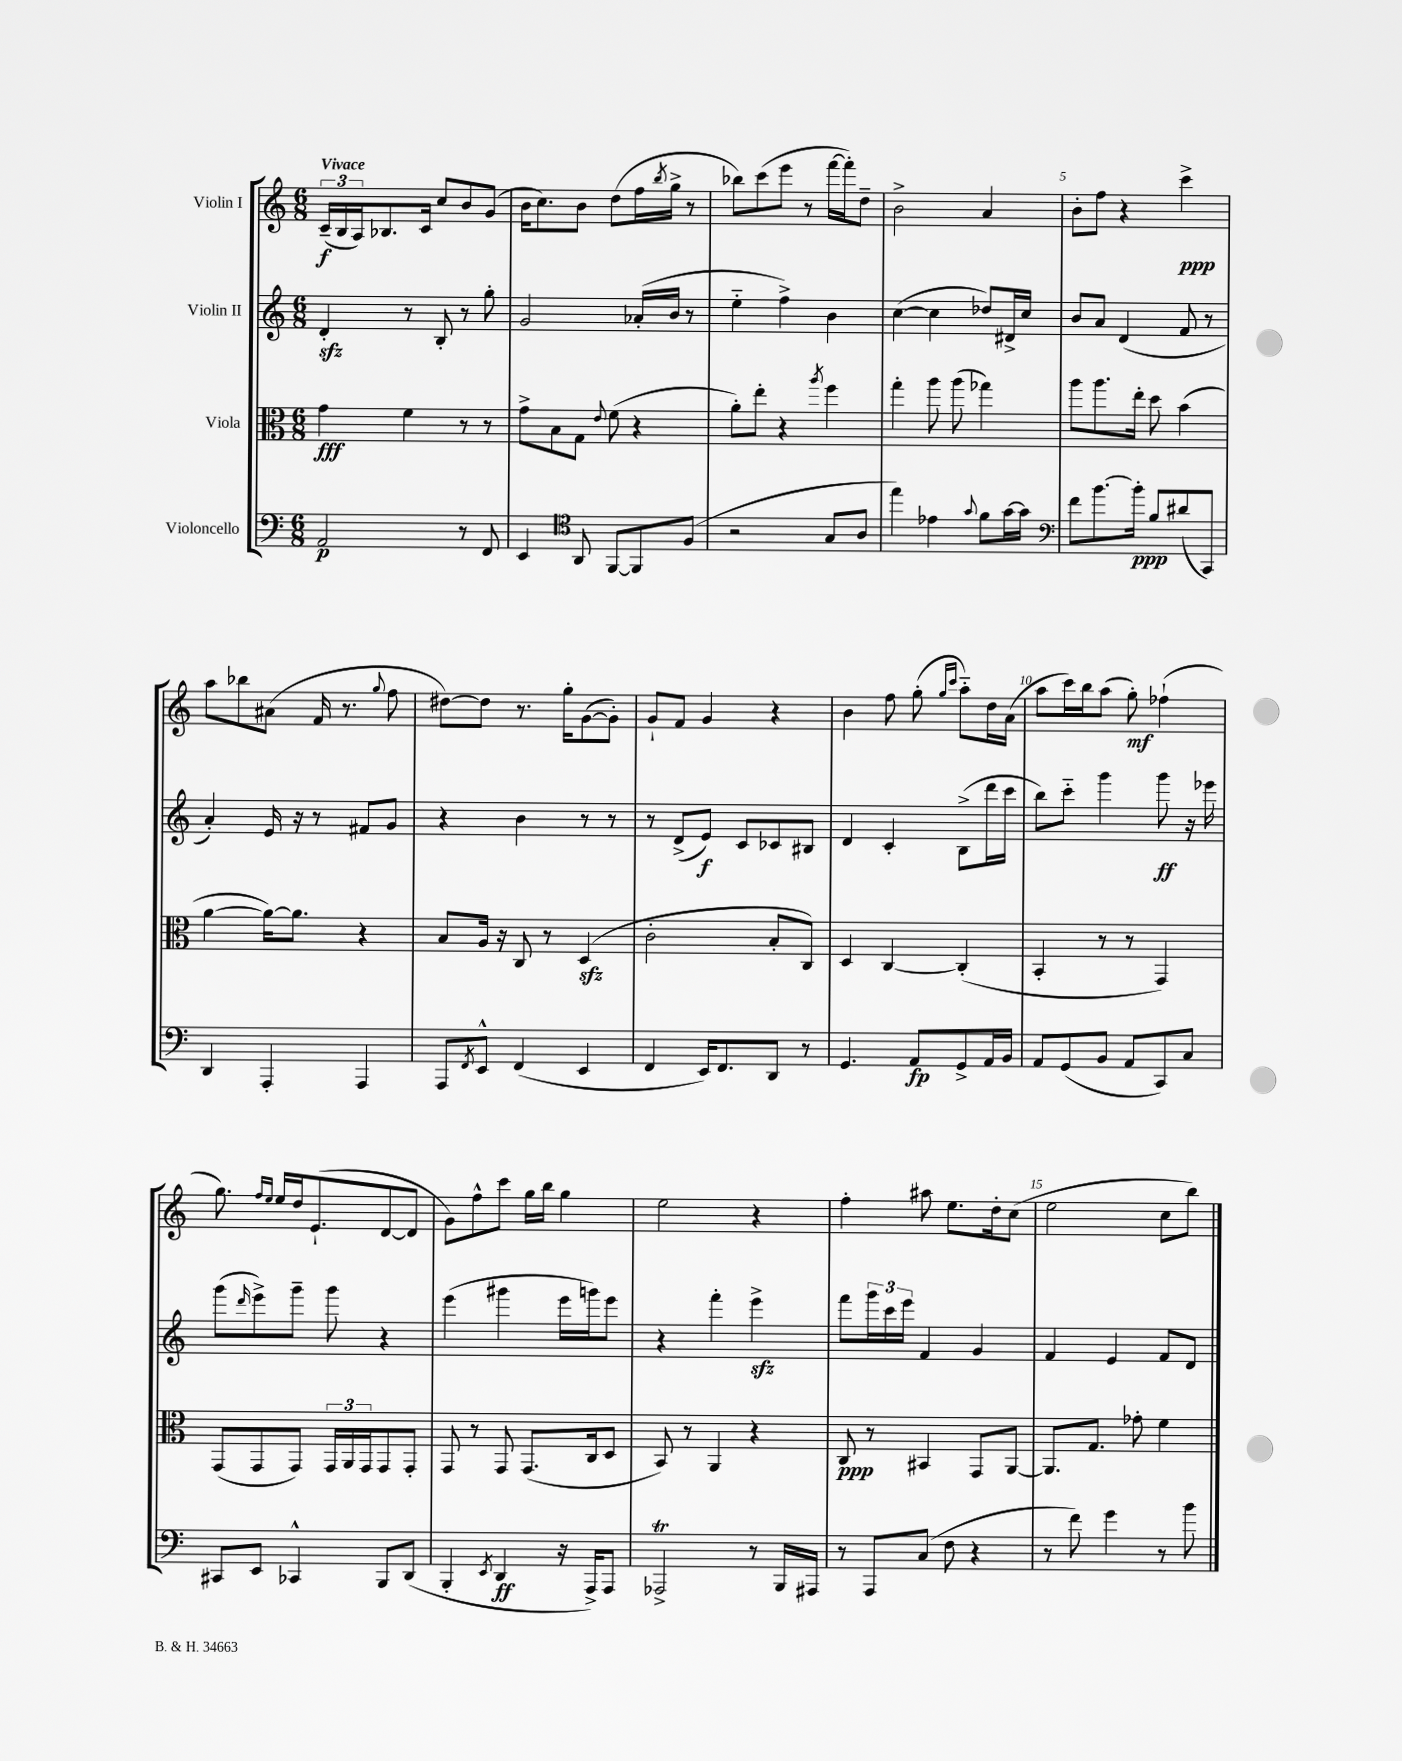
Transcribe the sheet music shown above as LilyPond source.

<<
\new StaffGroup <<
\new Staff = "s0" \with { instrumentName = "Violin I" } {
    \clef treble \key c \major \numericTimeSignature \time 6/8 \tempo "Vivace"
    \tuplet 3/2 { c'16--\f( b16 a16) } bes8. c'16 c''8 b'8 g'8( |
    b'16 c''8.) b'8 d''8( f''16 \acciaccatura { b''8 } g''16-> r8 |
    bes''8) c'''8( e'''8 r8 f'''16~ f'''16-.) d''8-- |
    b'2-> a'4 |
    b'8-. f''8 r4 c'''4->\ppp |
    a''8 bes''8 ais'8( f'16 r8. \appoggiatura { g''8 } f''8 |
    dis''8~) dis''8 r8. g''16-. g'8~( g'8-.) |
    g'8-! f'8 g'4 r4 |
    b'4 f''8 g''8-.( \grace { g''16 c'''16 } a''8-_) d''16 a'16( |
    a''8 c'''16) b''16 a''8( g''8-.\mf) fes''4-!( |
    g''8.) \grace { f''16 e''16 } e''16 d''16 e'8.-!( d'8~ d'8 |
    g'8) f''8-^ c'''8 g''16 b''16 g''4 |
    e''2 r4 |
    f''4-. ais''8 e''8. d''16-. c''8( |
    e''2 c''8 b''8) \bar "|." |
}
\new Staff = "s1" \with { instrumentName = "Violin II" } {
    \clef treble \key c \major \numericTimeSignature \time 6/8
    d'4-.\sfz r8 b8-. r8 g''8-. |
    g'2 aes'16-.( b'16 r8 |
    e''4-_ f''4->) b'4 |
    c''4~( c''4 des''8) dis'16-> c''16 |
    b'8 a'8 d'4( f'8 r8 |
    a'4-.) e'16 r16 r8 fis'8 g'8 |
    r4 b'4 r8 r8 |
    r8 d'8->( e'8\f) c'8 ces'8 bis8 |
    d'4 c'4-. b8->( d'''16 c'''16 |
    b''8) c'''8-_ g'''4 g'''8\ff r16 ees'''16 |
    g'''8( \grace { d'''16 } e'''8->) g'''8-- g'''8 r4 |
    e'''4( gis'''4 e'''16 g'''16) e'''8 |
    r4 f'''4-. e'''4->\sfz |
    f'''8 \tuplet 3/2 { g'''16 c'''16 e'''16 } f'4 g'4 |
    f'4 e'4 f'8 d'8 \bar "|." |
}
\new Staff = "s2" \with { instrumentName = "Viola" } {
    \clef alto \key c \major \numericTimeSignature \time 6/8
    g'4\fff f'4 r8 r8 |
    g'8-> b8 g8 \appoggiatura { e'8 } f'8( r4 |
    a'8-.) e''8-. r4 \acciaccatura { a''8 } f''4 |
    g''4-. a''8 a''8( ges''4) |
    a''8 a''8. e''16-. d''8 b'4( |
    a'4~ a'16~) a'8. r4 |
    b8 a16 r16 c8 r8 d4\sfz( |
    c'2-. b8-. c8) |
    d4 c4~ c4-.( |
    b,4-. r8 r8 g,4) |
    g,8( g,8 g,8) \tuplet 3/2 { g,16 a,16 g,16 } g,8 g,8-. |
    g,8 r8 g,8 g,8.( c16 d8 |
    b,8) r8 a,4 r4 |
    c8\ppp r8 bis,4 g,8 a,8~ |
    a,8. g8. ges'8-. f'4 \bar "|." |
}
\new Staff = "s3" \with { instrumentName = "Violoncello" } {
    \clef bass \key c \major \numericTimeSignature \time 6/8
    a,2\p r8 f,8 |
    e,4 \clef tenor a,8 f,8~ f,8 f8( |
    r2 g8 a8 |
    e''4) ees'4 \appoggiatura { g'8 } f'8 g'16~ g'16 |
    \clef bass f'8 b'8.~ b'16-.\ppp b8 dis'8( c,8) |
    d,4 a,,4-. a,,4 |
    a,,8 \acciaccatura { f,8 } e,8-^ f,4( e,4 |
    f,4 e,16) f,8. d,8 r8 |
    g,4. a,8\fp g,8-> a,16 b,16 |
    a,8 g,8( b,8 a,8 c,8) c8 |
    cis,8 e,8 ces,4-^ b,,8 d,8( |
    b,,4-. \acciaccatura { e,8 } d,4\ff r16 a,,16->) a,,8 |
    aes,,2->\trill r8 b,,16 ais,,16 |
    r8 a,,8 c8( f8 r4 |
    r8 f'8) g'4 r8 b'8 \bar "|." |
}
>>
>>
\layout { \context { \Score \override BarNumber.break-visibility = ##(#f #t #t) barNumberVisibility = #(every-nth-bar-number-visible 5) } }
